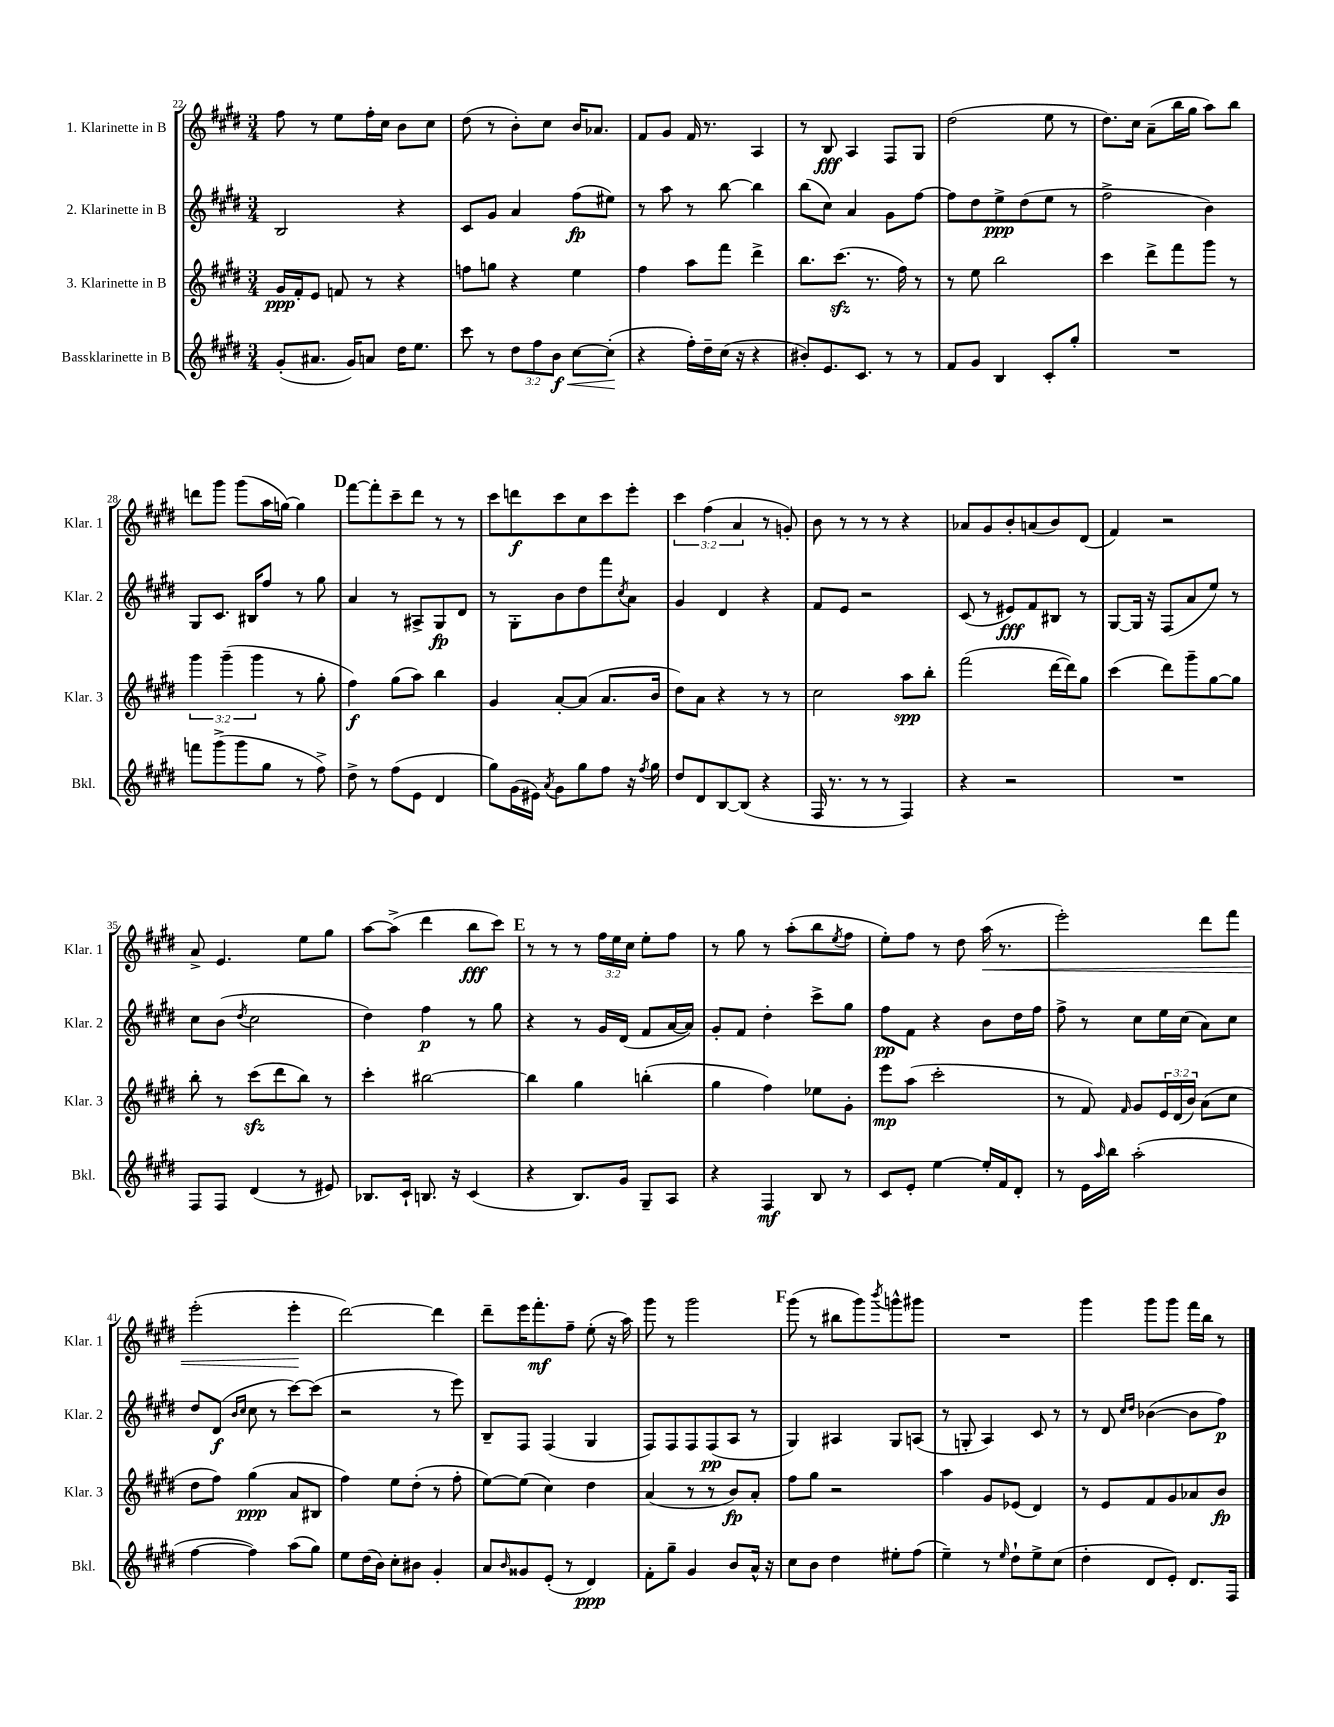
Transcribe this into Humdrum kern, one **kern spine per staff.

**kern	**dynam	**kern	**dynam	**kern	**dynam	**kern	**dynam
*part4	*part4	*part3	*part3	*part2	*part2	*part1	*part1
*staff4	*staff4	*staff3	*staff3	*staff2	*staff2	*staff1	*staff1
*I"Bassklarinette in B	*	*I"3. Klarinette in B	*	*I"2. Klarinette in B	*	*I"1. Klarinette in B	*
*I'Bkl.	*	*I'Klar. 3	*	*I'Klar. 2	*	*I'Klar. 1	*
*clefG2	*	*clefG2	*	*clefG2	*	*clefG2	*
*k[f#c#g#d#]	*	*k[f#c#g#d#]	*	*k[f#c#g#d#]	*	*k[f#c#g#d#]	*
*M3/4	*	*M3/4	*	*M3/4	*	*M3/4	*
=22	=22	=22	=22	=22	=22	=22	=22
(8g#'/L	.	16g#/LL	ppp	2B/	.	8ff#\	.
.	.	16f#'/J	.	.	.	.	.
8.a#X/J	.	8e/J	.	.	.	8r	.
.	.	8fn/	.	.	.	8ee\L	.
16g#/KL)	.	.	.	.	.	.	.
8an/J	.	8r	.	.	.	16ff#'\L	.
.	.	.	.	.	.	16cc#\JJ	.
16dd#\KL	.	4r	.	4r	.	8b\L	.
8.ee\J	.	.	.	.	.	.	.
.	.	.	.	.	.	8cc#\J	.
=23	=23	=23	=23	=23	=23	=23	=23
8ccc#\	.	8ffn\L	.	8c#/L	.	(8dd#\	.
8r	.	8ggn\J	.	8g#/J	.	8r	.
12dd#\L	.	4r	.	4a/	.	8b'\L)	.
12ff#\	.	.	.	.	.	.	.
.	.	.	.	.	.	8cc#\J	.
!	!LO:HP:b	!	!	!	!	!	!
12b\J	< f	.	.	.	.	.	.
[8cc#\L	.	4ee\	.	(8ff#\L	fp	16b/KL	.
.	.	.	.	.	.	8.a-X/J	.
(8cc#'\J]	.	.	.	8ee#X\J)	.	.	.
.	[	.	.	.	.	.	.
=24	=24	=24	=24	=24	=24	=24	=24
4r	.	4ff#\	.	8r	.	8f#/L	.
.	.	.	.	8aa\	.	8g#/J	.
16ff#'\LL)	.	8aa\L	.	8r	.	16f#/	.
16dd#~\	.	.	.	.	.	8.r	.
(16cc#\JJ	.	8fff#\J	.	[8bb\	.	.	.
16r	.	.	.	.	.	.	.
4r	.	4ddd#^\	.	4bb\]	.	4A/	.
=25	=25	=25	=25	=25	=25	=25	=25
8b#X'/L)	.	8.bb\L	.	(8bb\L	.	8r	.
8.e/	.	.	.	8cc#\J)	.	8B/	fff
.	.	(8.ccc#zz\J	.	.	.	.	.
.	.	.	.	4a/	.	4A/	.
8.c#/J	.	.	.	.	.	.	.
.	.	8.r	.	.	.	.	.
8r	.	.	.	8g#\L	.	8F#/L	.
.	.	16ff#\)	.	.	.	.	.
8r	.	8r	.	[8ff#\J	.	8G#/J	.
=26	=26	=26	=26	=26	=26	=26	=26
8f#/L	.	8r	.	8ff#\L]	.	(2dd#\	.
8g#/J	.	8ee\	.	8dd#\	.	.	.
4B/	.	2bb\	.	8ee^\	ppp	.	.
.	.	.	.	(8dd#\	.	.	.
8c#'/L	.	.	.	8ee\J	.	8ee\	.
8gg#'/J	.	.	.	8r	.	8r	.
=27	=27	=27	=27	=27	=27	=27	=27
2.r	.	4ccc#\	.	2ff#^\	.	8.dd#\L)	.
.	.	.	.	.	.	16cc#\Jk	.
.	.	8ddd#^\L	.	.	.	(8a~\L	.
.	.	8fff#\	.	.	.	16bb\L	.
.	.	.	.	.	.	16gg#\JJ	.
.	.	8ggg#\J	.	4b\)	.	8aa\L)	.
.	.	8r	.	.	.	8bb\J	.
!!LO:LB:g=z
=28	=28	=28	=28	=28	=28	=28	=28
8fffn\L	.	6ggg#\	.	8G#/L	.	8dddn\L	.
(8ggg#^\	.	.	.	8.c#/J	.	8ggg#\J	.
.	.	(6ggg#~\	.	.	.	.	.
8ggg#\	.	.	.	.	.	(8ggg#\L	.
.	.	.	.	16B#X/KL	.	.	.
.	.	6ggg#\	.	.	.	.	.
8gg#\J	.	.	.	8ff#/J	.	16aa\L	.
.	.	.	.	.	.	[16ggn\JJ)	.
8r	.	8r	.	8r	.	4gg\]	.
8ff#^\)	.	8gg#'\	.	8gg#\	.	.	.
!!LO:REH:place=s1:t=D
=29	=29	=29	=29	=29	=29	=29	=29
8dd#^\	.	4ff#\)	f	4a/	.	[8fff#\L	.
8r	.	.	.	.	.	8fff#'\]	.
(8ff#\L	.	(8gg#\L	.	8r	.	8ccc#~\	.
8e\J	.	8aa\J)	.	8A#X^/L	.	8ddd#\J	.
4d#/	.	4bb\	.	8G#/	fp	8r	.
.	.	.	.	8d#/J	.	8r	.
=30	=30	=30	=30	=30	=30	=30	=30
8gg#\L)	.	4g#/	.	8r	.	8ccc#\L	.
(16g#\L	.	.	.	8G#'\L	.	8dddn\	f
16e#X\JJ)	.	.	.	.	.	.	.
8qa/	.	.	.	.	.	.	.
8g#\L	.	[8a'/L	.	8b\	.	8ccc#\	.
8gg#\	.	(8a/J]	.	8dd#\	.	8cc#\	.
8ff#\J	.	8.a/L	.	8fff#\	.	8ccc#\	.
.	.	.	.	8qcc#/	.	.	.
16r	.	.	.	8a\J	.	8eee'\J	.
8qff#/	.	.	.	.	.	.	.
16gg#\	.	16b/Jk	.	.	.	.	.
=31	=31	=31	=31	=31	=31	=31	=31
8dd#/L	.	8dd#\L)	.	4g#/	.	6ccc#\	.
8d#/	.	8a\J	.	.	.	.	.
.	.	.	.	.	.	(6ff#\	.
[8B/	.	4r	.	4d#/	.	.	.
.	.	.	.	.	.	6a/	.
(8B/J]	.	.	.	.	.	.	.
4r	.	8r	.	4r	.	8r	.
.	.	8r	.	.	.	8gn'/)	.
=32	=32	=32	=32	=32	=32	=32	=32
16F#/	.	2cc#\	.	8f#/L	.	8b\	.
8.r	.	.	.	.	.	.	.
.	.	.	.	8e/J	.	8r	.
8r	.	.	.	2r	.	8r	.
8r	.	.	.	.	.	8r	.
4F#/)	.	8aa\L	spp	.	.	4r	.
.	.	8bb'\J	.	.	.	.	.
=33	=33	=33	=33	=33	=33	=33	=33
4r	.	(2fff#\	.	(8c#/	.	8a-X/L	.
.	.	.	.	8r	.	8g#/	.
2r	.	.	.	8e#X/L)	fff	8b'/	.
.	.	.	.	8f#/	.	(8an/	.
.	.	[16ddd#\LL	.	8B#X/J	.	8b/)	.
.	.	16ddd#\J])	.	.	.	.	.
.	.	8gg#\J	.	8r	.	(8d#/J	.
=34	=34	=34	=34	=34	=34	=34	=34
2.r	.	(4ccc#\	.	[8G#/L	.	4f#/)	.
.	.	.	.	16G#/Jk]	.	.	.
.	.	.	.	16r	.	.	.
.	.	8ddd#\L)	.	(8F#/L	.	2r	.
.	.	8ggg#~\	.	8a/	.	.	.
.	.	[8gg#\	.	8ee/J)	.	.	.
.	.	8gg#\J]	.	8r	.	.	.
!!LO:LB:g=z
=35	=35	=35	=35	=35	=35	=35	=35
8F#/L	.	8bb'\	.	8cc#\L	.	8a^/	.
8F#/J	.	8r	.	(8b\J	.	4.e/	.
.	.	.	.	8qdd#/	.	.	.
(4d#/	.	(8ccc#zz\L	.	2cc#\	.	.	.
.	.	8ddd#\	.	.	.	.	.
8r	.	8bb\J)	.	.	.	8ee\L	.
8e#X/)	.	8r	.	.	.	8gg#\J	.
=36	=36	=36	=36	=36	=36	=36	=36
8.B-X/L	.	4ccc#'\	.	4dd#\)	.	[8aa\L	.
.	.	.	.	.	.	(8aa^\J]	.
16c#`/Jk	.	.	.	.	.	.	.
8.Bn/	.	[2bb#X\	.	4ff#\	p	4ddd#\	.
16r	.	.	.	.	.	.	.
(4c#/	.	.	.	8r	.	8bb\L	fff
.	.	.	.	8gg#\	.	8ccc#\J)	.
!!LO:REH:place=s1:t=E
=37	=37	=37	=37	=37	=37	=37	=37
4r	.	4bb#\]	.	4r	.	8r	.
.	.	.	.	.	.	8r	.
8.B/L)	.	4gg#\	.	8r	.	8r	.
.	.	.	.	16g#/LL	.	24ff#\LL	.
.	.	.	.	.	.	24ee\	.
16g#/Jk	.	.	.	(16d#/JJ	.	.	.
.	.	.	.	.	.	24cc#\JJ	.
8G#~/L	.	(4bbn'\	.	8f#/L	.	8ee'\L	.
8A/J	.	.	.	[16a/L	.	8ff#\J	.
.	.	.	.	16a/JJ])	.	.	.
=38	=38	=38	=38	=38	=38	=38	=38
4r	.	4gg#\	.	8g#'/L	.	8r	.
.	.	.	.	8f#/J	.	8gg#\	.
4F#/	mf	4ff#\)	.	4dd#'\	.	8r	.
.	.	.	.	.	.	(8aa'\L	.
8B/	.	8ee-X\L	.	8ccc#^\L	.	8bb\	.
.	.	.	.	.	.	8qee/	.
8r	.	8g#'\J	.	8gg#\J	.	8ff#\J	.
=39	=39	=39	=39	=39	=39	=39	=39
8c#/L	.	8eee\L	mp	8ff#\L	pp	8ee'\L)	.
8e'/J	.	(8aa\J	.	8f#\J	.	8ff#\J	.
[4ee\	.	2ccc#'\	.	4r	.	8r	.
.	.	.	.	.	.	8dd#\	.
!	!	!	!	!	!	!	!LO:HP:b
16ee'/LL]	.	.	.	8b\L	.	(16aa\	<
16f#/J	.	.	.	.	.	8.r	.
8d#'/J	.	.	.	16dd#\L	.	.	.
.	.	.	.	16ff#\JJ	.	.	.
=40	=40	=40	=40	=40	=40	=40	=40
8r	.	8r	.	8ff#^\	.	2eee'\)	.
16e\LL	.	8f#/)	.	8r	.	.	.
16qqaa/	.	.	.	.	.	.	.
16bb\JJ	.	.	.	.	.	.	.
.	.	16qqf#/	.	.	.	.	.
(2aa'\	.	8g#/L	.	8cc#\L	.	.	.
.	.	24e/L	.	16ee\L	.	.	.
.	.	(24d#/	.	.	.	.	.
.	.	.	.	(16cc#\JJ	.	.	.
.	.	24b/JJ)	.	.	.	.	.
.	.	(8a\L	.	8a\L)	.	8ddd#\L	.
.	.	8cc#\J	.	8cc#\J	.	8fff#\J	.
!!LO:LB:g=z
=41	=41	=41	=41	=41	=41	=41	=41
[4ff#\	.	8dd#\L	.	8dd#/L	.	(2eee'\	.
.	.	8ff#\J)	.	(8d#/J	f	.	.
.	.	.	.	16qqb/LL	.	.	.
.	.	.	.	16qqcc#/JJ	.	.	.
4ff#\])	.	(4gg#\	ppp	8cc#\	.	.	.
.	.	.	.	8r	.	.	.
(8aa\L	.	8a/L	.	[8ccc#\L)	.	4eee'\	.
8gg#\J)	.	8B#X/J	.	(8ccc#\J]	.	.	.
.	.	.	.	.	.	.	[
=42	=42	=42	=42	=42	=42	=42	=42
8ee\L	.	4ff#\)	.	2r	.	[2ddd#\)	.
(16dd#\L	.	.	.	.	.	.	.
16b\JJ)	.	.	.	.	.	.	.
8cc#'\L	.	8ee\L	.	.	.	.	.
8b#X\J	.	(8dd#'\J	.	.	.	.	.
4g#'/	.	8r	.	8r	.	4ddd#\]	.
.	.	8ff#'\	.	8eee\)	.	.	.
=43	=43	=43	=43	=43	=43	=43	=43
8a/L	.	[8ee\L)	.	8B~/L	.	8ddd#~\L	.
16qqb/	.	.	.	.	.	.	.
8g##X/	.	(8ee\J]	.	8F#/J	.	16eee\K	.
.	.	.	.	.	.	8.fff#'\	mf
(8e'/J	.	4cc#\)	.	(4F#/	.	.	.
8r	.	.	.	.	.	8ff#~\J	.
4d#/)	ppp	4dd#\	.	4G#/	.	(8ee'\	.
.	.	.	.	.	.	16r	.
.	.	.	.	.	.	16aa\)	.
=44	=44	=44	=44	=44	=44	=44	=44
8f#'\L	.	(4a/	.	8F#/L)	.	8ggg#\	.
8gg#~\J	.	.	.	8F#/	.	8r	.
4g#/	.	8r	.	8F#/	.	2ggg#\	.
.	.	8r	.	(8F#/	pp	.	.
8b/L	.	8b/L)	fp	8A/J	.	.	.
16a^^/Jk	.	8a'/J	.	8r	.	.	.
16r	.	.	.	.	.	.	.
!!LO:REH:place=s1:t=F
=45	=45	=45	=45	=45	=45	=45	=45
8cc#\L	.	8ff#\L	.	4G#/)	.	(8ggg#\	.
8b\J	.	8gg#\J	.	.	.	8r	.
4dd#\	.	2r	.	4A#X/	.	8bb#X\L	.
.	.	.	.	.	.	8ggg#\)	.
.	.	.	.	.	.	8qbbb/	.
8ee#X'\L	.	.	.	8G#/L	.	8gggn^^\	.
(8ff#\J	.	.	.	(8An/J	.	8ggg#X\J	.
=46	=46	=46	=46	=46	=46	=46	=46
4ee~\)	.	4aa\	.	8r	.	2.r	.
.	.	.	.	8Gn'/	.	.	.
8r	.	8g#/L	.	4A/)	.	.	.
16qqee/	.	.	.	.	.	.	.
8dd#`\L	.	(8e-X/J	.	.	.	.	.
8ee^\	.	4d#/)	.	8c#/	.	.	.
(8cc#\J	.	.	.	8r	.	.	.
=47	=47	=47	=47	=47	=47	=47	=47
4dd#'\	.	8r	.	8r	.	4ggg#\	.
.	.	8e/L	.	8d#/	.	.	.
.	.	.	.	16qqcc#/LL	.	.	.
.	.	.	.	16qqdd#/JJ	.	.	.
8d#/L	.	8f#/	.	([4b-X\	.	8ggg#\L	.
8e'/J)	.	8g#/	.	.	.	8ggg#\J	.
8.d#/L	.	8a-X/	.	8b-\L]	.	16fff#\LL	.
.	.	.	.	.	.	16bb\JJ	.
.	.	8b/J	fp	8ff#\J)	p	8r	.
16F#/Jk	.	.	.	.	.	.	.
==	==	==	==	==	==	==	==
*-	*-	*-	*-	*-	*-	*-	*-
